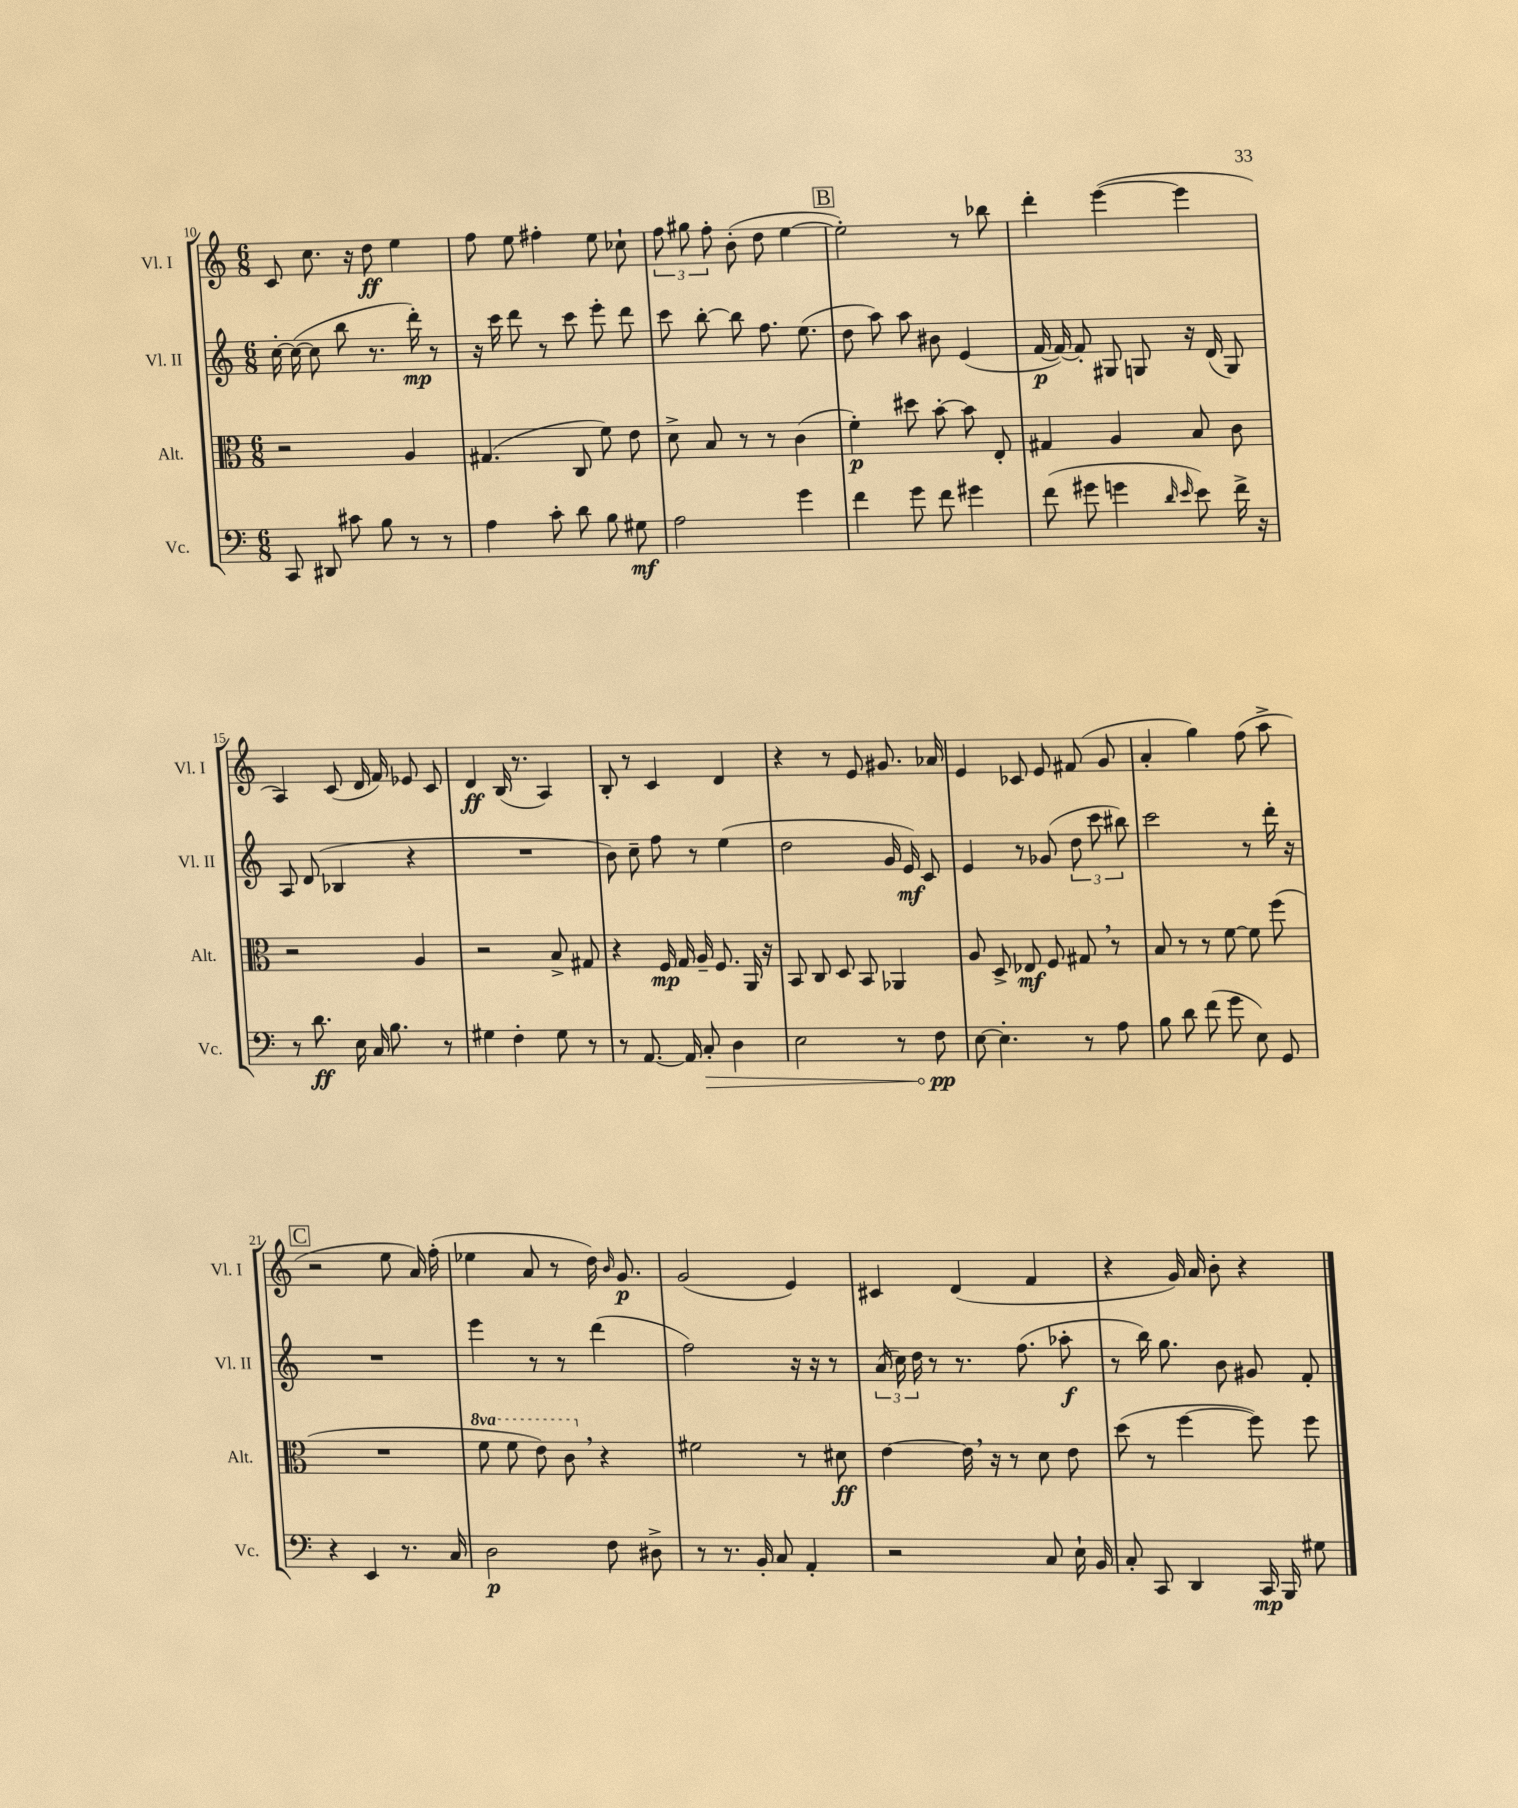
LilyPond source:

<<
\new StaffGroup <<
\new Staff = "s0" \with { instrumentName = "Vl. I" shortInstrumentName = "Vl. I" } {
    \clef treble \key c \major \numericTimeSignature \time 6/8
    \autoBeamOff c'8 c''8. r16 d''8\ff e''4 |
    f''8 e''8 fis''4-. e''8 ces''8-! |
    \tuplet 3/2 { f''8 gis''8 f''8-. } b'8-.( d''8 e''4~ |
    \mark \markup { \box "B" } e''2-.) r8 bes''8 |
    d'''4-. e'''4~( e'''4 |
    a4) c'8( d'16 f'16) ees'8 c'8 |
    d'4\ff b16( r8. a4) |
    b8-. r8 c'4 d'4 |
    r4 r8 e'8 gis'8. aes'16 |
    e'4 ces'8 e'8 fis'8( g'8 |
    a'4-. g''4) f''8( a''8-> |
    \mark \markup { \box "C" } r2 e''8 a'16) f''16-.( |
    ees''4 a'8 r8 d''16) \grace { b'16 } g'8.\p |
    g'2( e'4) |
    cis'4 d'4( f'4 |
    r4 g'16) a'16 b'8-. r4 \bar "|." |
}
\new Staff = "s1" \with { instrumentName = "Vl. II" shortInstrumentName = "Vl. II" } {
    \clef treble \key c \major \numericTimeSignature \time 6/8
    \autoBeamOff c''16~-. c''16~( c''8 b''8 r8. d'''16-.\mp) r8 |
    r16 c'''16 d'''8 r8 c'''8 e'''8-. d'''8 |
    c'''8 b''8~-. b''8 f''8. e''8.( |
    \mark \markup { \box "B" } d''8 a''8) a''8 bis'8 e'4( |
    f'16~\p f'16~) f'8-. gis8 g8 r16 d'16( g8) |
    a8 d'8( bes4 r4 |
    R2. |
    b'8) c''8-- f''8 r8 e''4( |
    d''2 g'16 e'16\mf) c'8 |
    e'4 r8 ges'8( \tuplet 3/2 { d''8 c'''8 bis''8) } |
    c'''2 r8 d'''16-. r16 |
    \mark \markup { \box "C" } R2. |
    e'''4 r8 r8 d'''4( |
    f''2) r16 r16 r8 |
    \tuplet 3/2 { a'16( c''16) d''16 } r8 r8. f''8.( aes''8-.\f |
    r8 b''16) g''8. b'8 gis'8 f'8-. \bar "|." |
}
\new Staff = "s2" \with { instrumentName = "Alt." shortInstrumentName = "Alt." } {
    \clef alto \key c \major \numericTimeSignature \time 6/8 \set Staff.ottavationMarkups = #ottavation-simple-ordinals
    \autoBeamOff r2 a4 |
    gis4.( c8 f'8) e'8 |
    d'8-> b8 r8 r8 c'4( |
    \mark \markup { \box "B" } f'4-.\p) dis''8 b'8~-. b'8 e8-. |
    gis4 a4 b8 c'8 |
    r2 a4 |
    r2 b8-> gis8 |
    r4 f16\mp g16 a16-- f8. a,16 r16 |
    b,8 c8 d8 b,8 aes,4 |
    a8 d8-> ees8\mf f8 gis8 \breathe r8 |
    b8 r8 r8 f'8~ f'8 f''8( |
    \mark \markup { \box "C" } R2. |
    \ottava #1 f''8 f''8 e''8) c''8 \breathe \ottava #0 r4 |
    fis'2 r8 dis'8\ff |
    e'4~ e'16 \breathe r16 r8 d'8 e'8 |
    d''8( r8 f''4~ f''8) f''8 \bar "|." |
}
\new Staff = "s3" \with { instrumentName = "Vc." shortInstrumentName = "Vc." } {
    \clef bass \key c \major \numericTimeSignature \time 6/8
    \autoBeamOff c,8 dis,8 cis'8 b8 r8 r8 |
    a4 c'8-. d'8 b8 gis8\mf |
    a2 g'4 |
    \mark \markup { \box "B" } f'4 g'8 f'8 gis'4 |
    f'8( gis'8 g'4 \grace { d'16 e'16 } e'8) f'16-> r16 |
    r8 d'8.\ff e16 c16 b8. r8 |
    gis4 f4-. gis8 r8 |
    r8 a,8.~ a,16 \once \override Hairpin.circled-tip = ##t c8-.\> d4 |
    e2 r8 f8\pp\! |
    e8~ e4.-. r8 a8 |
    b8 d'8 f'8( g'8 e8) g,8 |
    \mark \markup { \box "C" } r4 e,4 r8. c16 |
    d2\p f8 dis8-> |
    r8 r8. b,16-. c8 a,4-. |
    r2 c8 e16-! b,16 |
    c8-. c,8 d,4 c,16\mp b,,16 gis8 \bar "|." |
}
>>
>>
\layout { \context { \Score currentBarNumber = #10 } }
